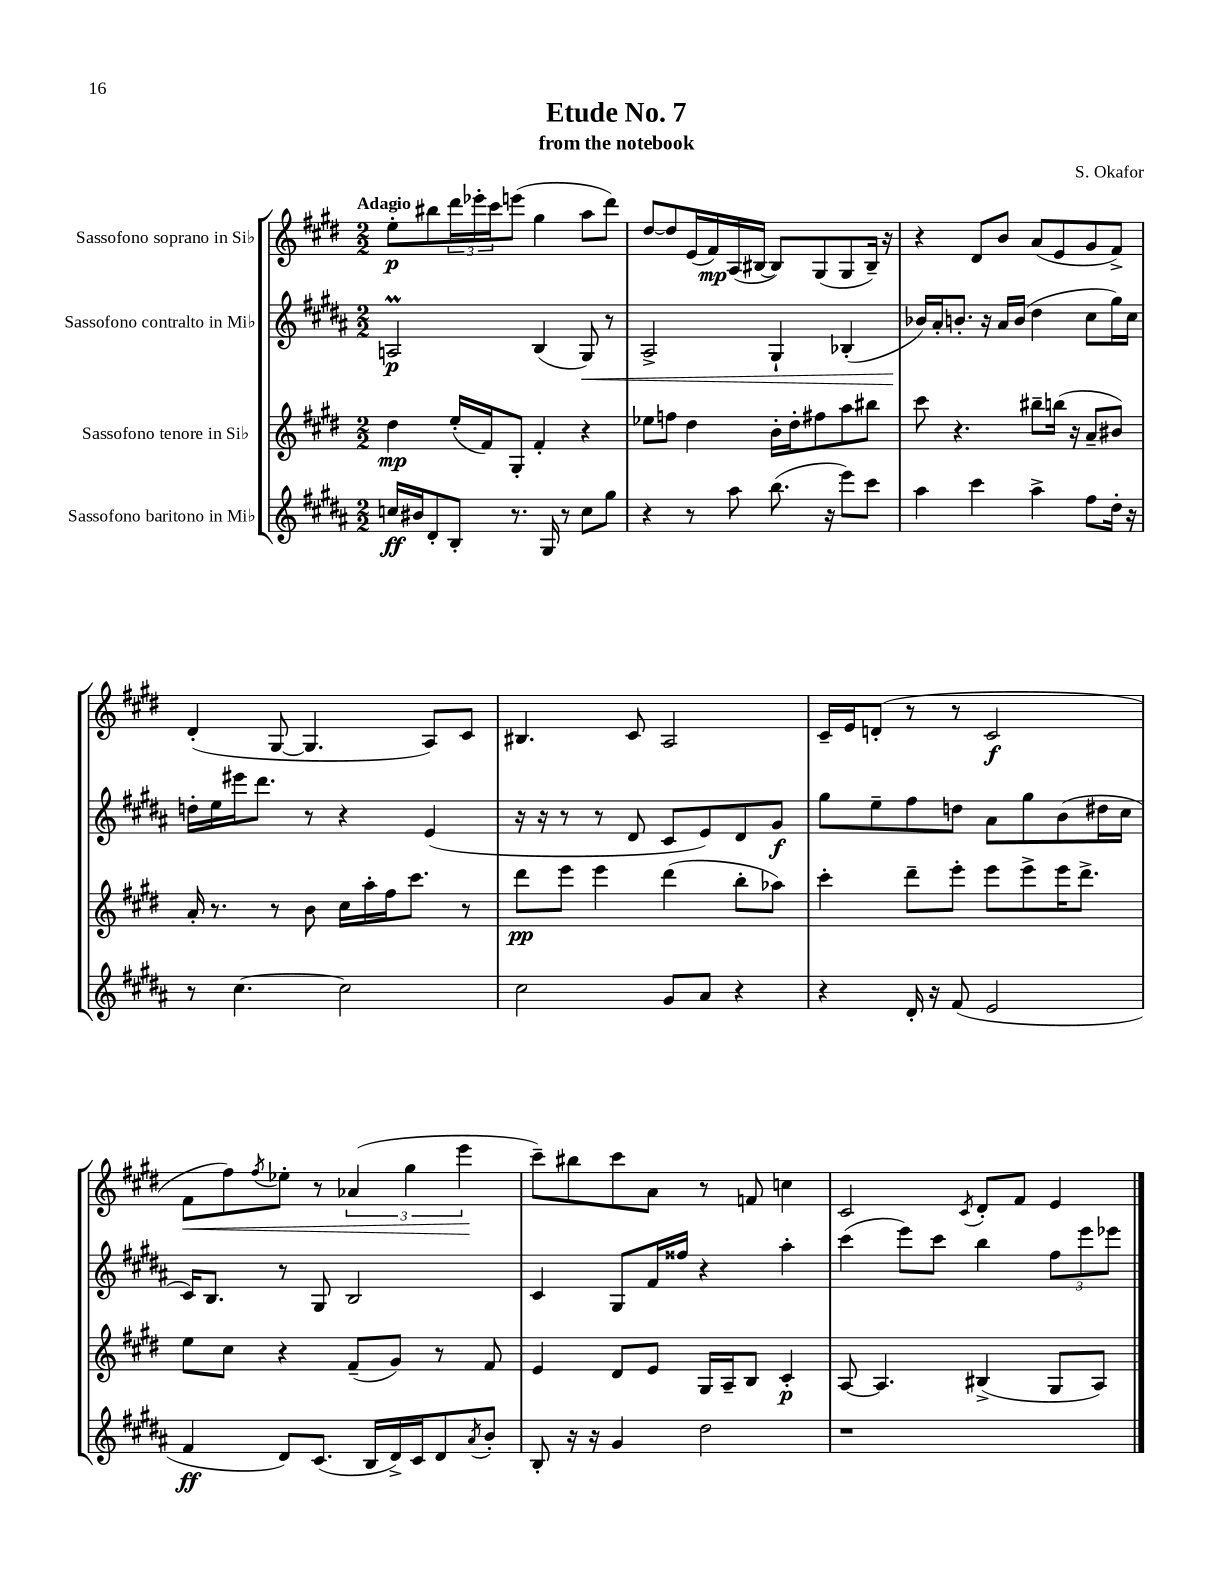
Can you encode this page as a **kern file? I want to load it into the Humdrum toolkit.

**kern	**dynam	**kern	**dynam	**kern	**dynam	**kern	**dynam
*part4	*part4	*part3	*part3	*part2	*part2	*part1	*part1
*staff4	*staff4	*staff3	*staff3	*staff2	*staff2	*staff1	*staff1
*I"Sassofono baritono in Mi♭	*	*I"Sassofono tenore in Si♭	*	*I"Sassofono contralto in Mi♭	*	*I"Sassofono soprano in Si♭	*
*clefG2	*	*clefG2	*	*clefG2	*	*clefG2	*
*k[f#c#g#d#a#]	*	*k[f#c#g#d#]	*	*k[f#c#g#d#a#]	*	*k[f#c#g#d#]	*
*M2/2	*	*M2/2	*	*M2/2	*	*M2/2	*
=1	=1	=1	=1	=1	=1	=1	=1
!	!	!	!	!	!	!LO:TX:a:B:t=Adagio	!
16ccn/LL	ff	4dd#\	mp	2AnM/	p	8ee'\L	p
16b#X/J	.	.	.	.	.	.	.
8d#'/	.	.	.	.	.	8bb#X\	.
8B'/J	.	(16ee'/LL	.	.	.	24ddd#\L	.
.	.	.	.	.	.	24eee-X'\	.
.	.	16f#/J)	.	.	.	.	.
.	.	.	.	.	.	24ccc#\J	.
8.r	.	8G#'/J	.	.	.	(8eeen\J	.
.	.	4f#'/	.	(4B/	.	4gg#\	.
16G#/	.	.	.	.	.	.	.
8r	.	.	.	.	.	.	.
!	!	!	!	!	!LO:HP:b	!	!
8cc\L	.	4r	.	8G#/)	<	8aa\L	.
8gg#\J	.	.	.	8r	.	8ddd#\J)	.
=2	=2	=2	=2	=2	=2	=2	=2
4r	.	8ee-X\L	.	2A#^/	.	[8dd#/L	.
.	.	8ffn\J	.	.	.	8dd#/]	.
8r	.	4dd#\	.	.	.	(16e/L	.
.	.	.	.	.	.	16f#/)	mp
8aa#\	.	.	.	.	.	(16A/	.
.	.	.	.	.	.	[16B#X/JJ	.
(8.bb\	.	16b'\LL	.	4G#`/	.	8B#/L])	.
.	.	16dd#'\J	.	.	.	.	.
.	.	8ff#X\	.	.	.	(8G#/	.
16r	.	.	.	.	.	.	.
8eee\L)	.	8aa\	.	(4B-X'/	.	8G#/	.
8ccc#\J	.	8bb#X\J	.	.	.	16B#~/Jk)	.
.	.	.	.	.	.	16r	.
=3	=3	=3	=3	=3	=3	=3	=3
4aa#\	.	8ccc#\	.	16b-X/LL)	.	4r	.
.	.	.	.	16a#'/J	[	.	.
.	.	4.r	.	8.bn'/J	.	.	.
4ccc#\	.	.	.	.	.	8d#/L	.
.	.	.	.	16r	.	.	.
.	.	.	.	16a#/LL	.	8b/J	.
.	.	.	.	(16b/JJ	.	.	.
4aa#^\	.	8bb#X~\L	.	4dd#\	.	(8a/L	.
.	.	(16bbn\Jk	.	.	.	8e/	.
.	.	16r	.	.	.	.	.
8ff#\L	.	8a~/L	.	8cc#\L	.	8g#/	.
16dd#'\Jk	.	8b#X/J)	.	16gg#\L)	.	8f#^/J)	.
16r	.	.	.	16cc#\JJ	.	.	.
!!LO:LB:g=z
=4	=4	=4	=4	=4	=4	=4	=4
8r	.	16a'/	.	16ddn'\LL	.	(4d#'/	.
.	.	8.r	.	16ee\	.	.	.
[4.cc#\	.	.	.	16eee#X\J	.	.	.
.	.	.	.	8.ddd#\J	.	.	.
.	.	8r	.	.	.	[8G#/	.
.	.	8b\	.	8r	.	4.G#/]	.
2cc#\]	.	16cc#\LL	.	4r	.	.	.
.	.	16aa'\	.	.	.	.	.
.	.	16ff#\J	.	.	.	.	.
.	.	8.ccc#\J	.	.	.	.	.
.	.	.	.	(4e/	.	8A/L)	.
.	.	8r	.	.	.	8c#/J	.
=5	=5	=5	=5	=5	=5	=5	=5
2cc#\	.	8ddd#\L	pp	16r	.	4.B#X/	.
.	.	.	.	16r	.	.	.
.	.	8eee\J	.	8r	.	.	.
.	.	4eee\	.	8r	.	.	.
.	.	.	.	8d#/	.	8c#/	.
8g#/L	.	(4ddd#\	.	8c#/L	.	2A/	.
8a#/J	.	.	.	8e/)	.	.	.
4r	.	8bb'\L	.	8d#/	.	.	.
.	.	8aa-X\J)	.	8g#/J	f	.	.
=6	=6	=6	=6	=6	=6	=6	=6
4r	.	4ccc#'\	.	8gg#\L	.	16c#~/LL	.
.	.	.	.	.	.	16e/J	.
.	.	.	.	8ee~\	.	(8dn'/J	.
16d#'/	.	8ddd#~\L	.	8ff#\	.	8r	.
16r	.	.	.	.	.	.	.
(8f#/	.	8eee'\J	.	8ddn\J	.	8r	.
2e/	.	8eee\L	.	8a#\L	.	2c#/	f
.	.	8eee^\	.	8gg#\	.	.	.
.	.	16eee\K	.	(8b\	.	.	.
.	.	8.ddd#^\J	.	.	.	.	.
.	.	.	.	16dd#X\L	.	.	.
.	.	.	.	16cc#\JJ	.	.	.
!!LO:LB:g=z
=7	=7	=7	=7	=7	=7	=7	=7
!	!	!	!	!	!	!	!LO:HP:b
4f#/	ff	8ee\L	.	16c#/KL)	.	8f#\L	<
.	.	.	.	8.B/J	.	.	.
.	.	8cc#\J	.	.	.	8ff#\)	.
.	.	.	.	.	.	8qff#/	.
8d#/L)	.	4r	.	8r	.	8ee-X'\J	.
(8.c#/J	.	.	.	8G#/	.	8r	.
.	.	(8f#~/L	.	2B/	.	(6a-X/	.
16B/LL	.	.	.	.	.	.	.
16d#^/)	.	8g#/J)	.	.	.	.	.
.	.	.	.	.	.	6gg#\	.
16c#/J	.	.	.	.	.	.	.
8d#/	.	8r	.	.	.	.	.
.	.	.	.	.	.	6eee\	.
8qa#/	.	.	.	.	.	.	.
8b'/J	.	8f#/	.	.	.	.	.
.	.	.	.	.	.	.	[
=8	=8	=8	=8	=8	=8	=8	=8
8B'/	.	4e/	.	4c#/	.	8ccc#~\L)	.
16r	.	.	.	.	.	8bb#X\	.
16r	.	.	.	.	.	.	.
4g#/	.	8d#/L	.	8G#/L	.	8ccc#\	.
.	.	8e/J	.	16f#/L	.	8a\J	.
.	.	.	.	16ff##X/JJ	.	.	.
2dd#\	.	16G#/LL	.	4r	.	8r	.
.	.	16A~/J	.	.	.	.	.
.	.	8B/J	.	.	.	8fn/	.
.	.	4c#'/	p	4aa#'\	.	4ccn\	.
=9	=9	=9	=9	=9	=9	=9	=9
1r	.	[8A/	.	(4ccc#\	.	2c#/	.
.	.	4.A/]	.	.	.	.	.
.	.	.	.	8eee\L)	.	.	.
.	.	.	.	8ccc#\J	.	.	.
.	.	.	.	.	.	8qc#/	.
.	.	(4B#X^/	.	4bb\	.	8d#'/L	.
.	.	.	.	.	.	8f#/J	.
.	.	8G#/L	.	12ff#\L	.	4e/	.
.	.	.	.	12eee\	.	.	.
.	.	8A/J)	.	.	.	.	.
.	.	.	.	12eee-X\J	.	.	.
==	==	==	==	==	==	==	==
*-	*-	*-	*-	*-	*-	*-	*-
